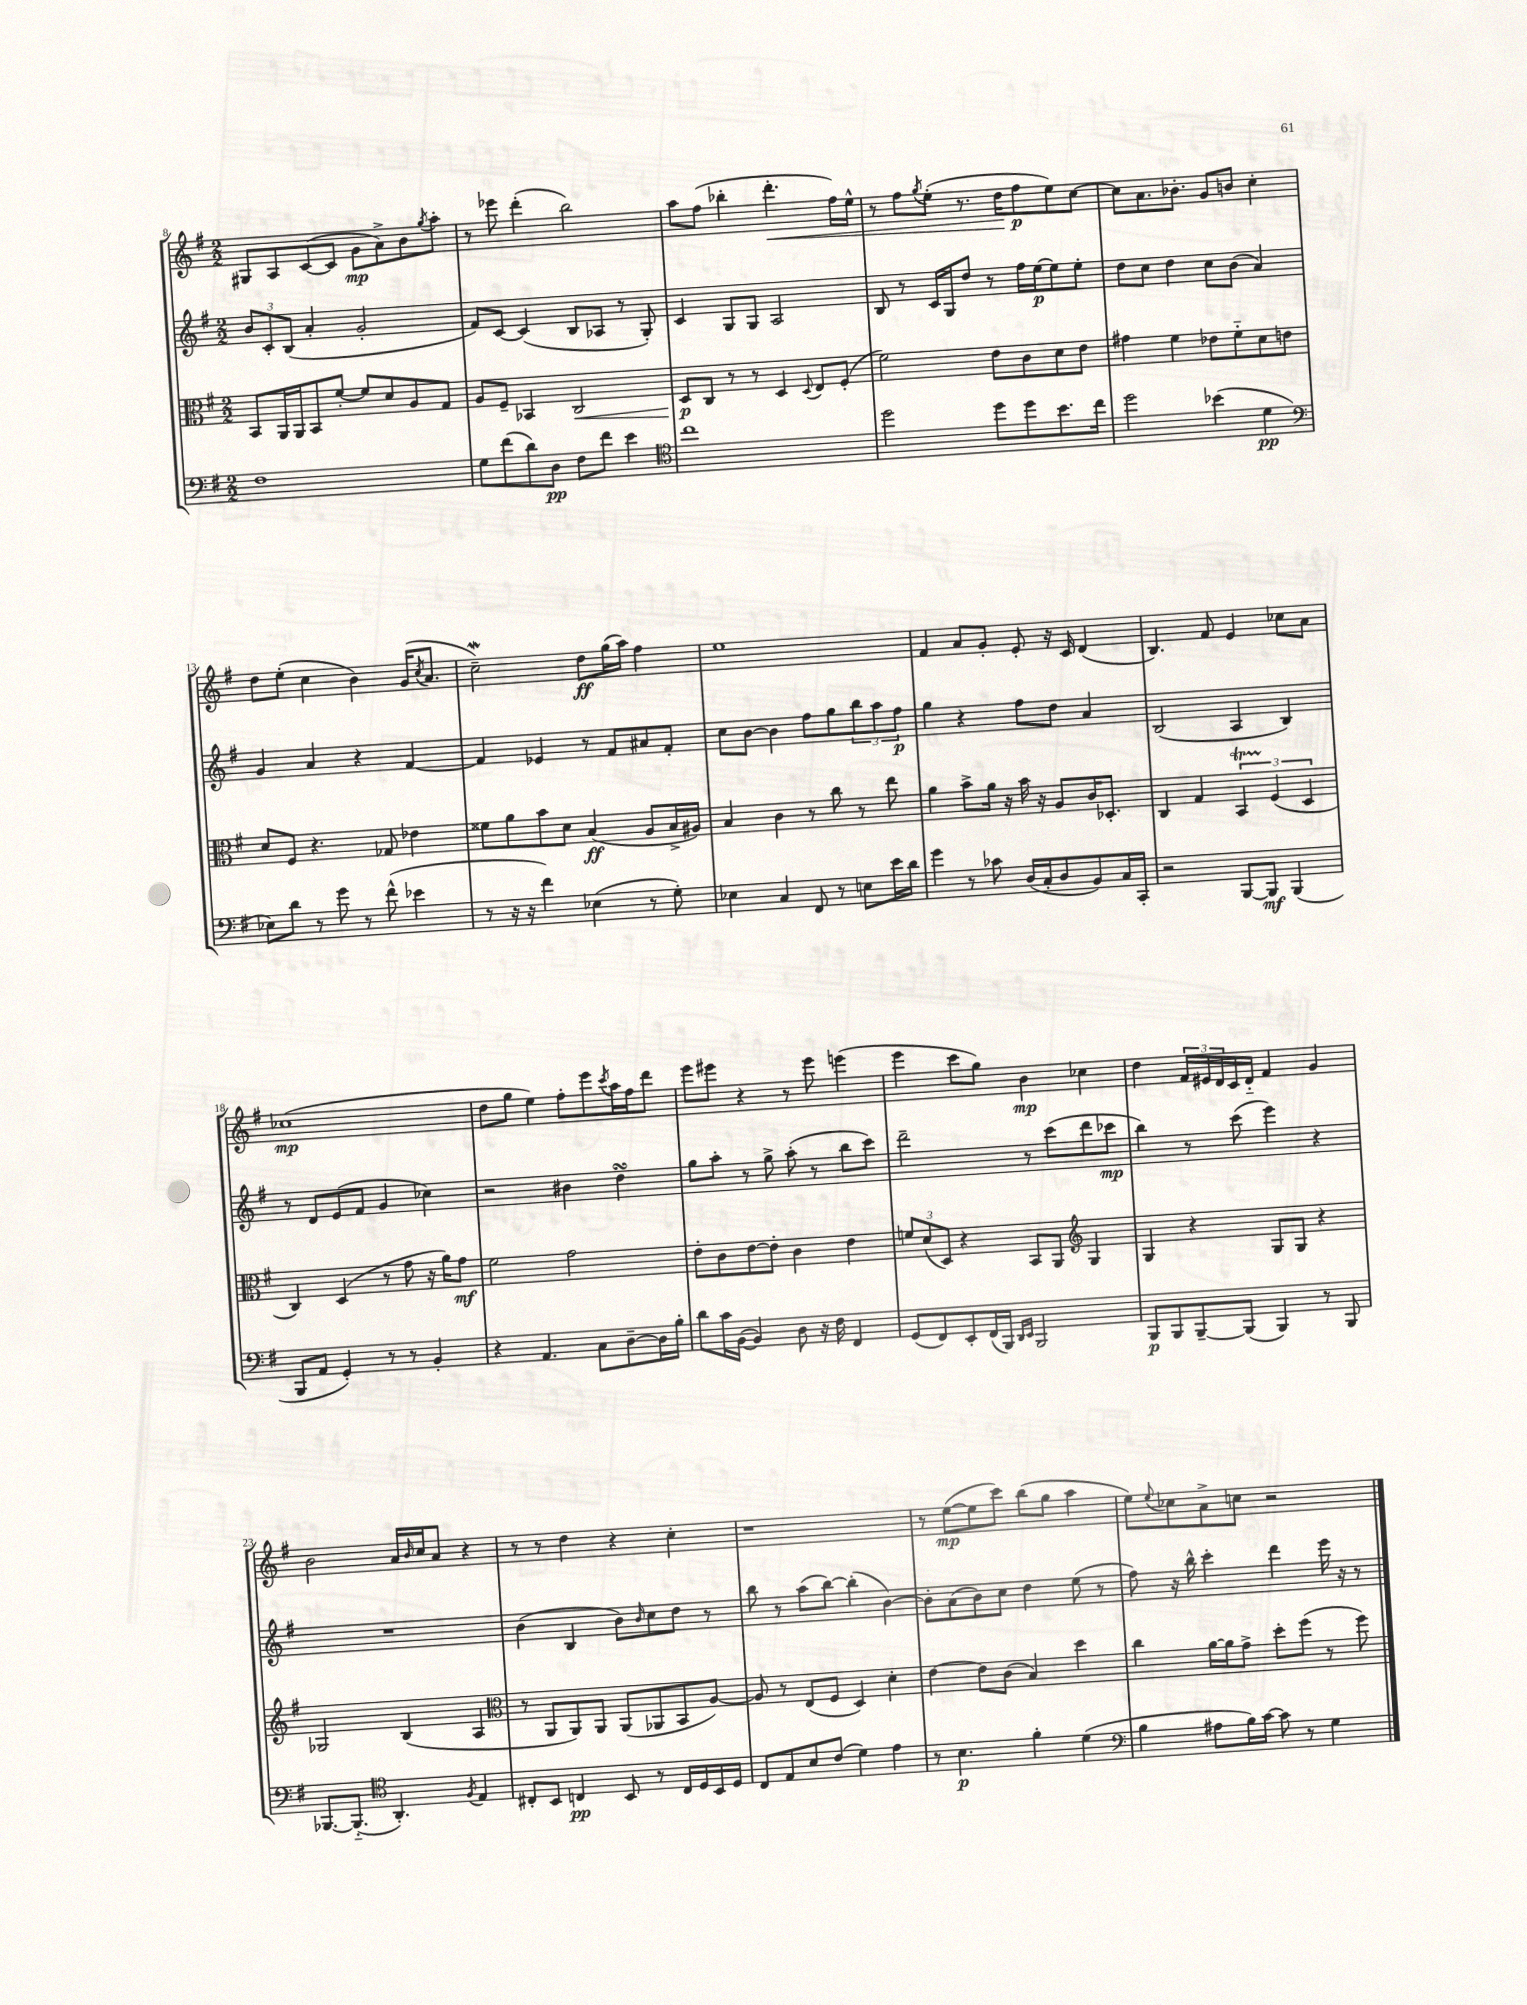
<<
\new StaffGroup <<
\new Staff = "s0" {
    \clef treble \key g \major \numericTimeSignature \time 2/2
    gis8 a8 c'8~( c'8 g'8\mp a'8->) b'8 \acciaccatura { g''8 } a''8-. |
    r8 ees'''8 d'''4-.( b''2) |
    a''8 fis''8( bes''4-. d'''4.-.\< fis''16) e''16-^ |
    r8 fis''8 \acciaccatura { g''8 } e''8-.( r8. d''16\! fis''8\p e''8) c''8~ |
    c''8 a'8. bes'8.-. g'8 b'8 c''4-. |
    d''8 e''8-.( c''4 b'4) g'16( \acciaccatura { c''8 } a'8. |
    c''2--\mordent) d''8\ff g''16( a''16) fis''4 |
    e''1 |
    fis'4 a'8 g'8-. e'8-. r16 c'16 d'4( |
    b4.) fis'8 e'4 ces''8 a'8 |
    ces''1\mp( |
    d''8 g''8 e''4) fis''8-. e'''8 \acciaccatura { c'''8 } a''16 fis''16 d'''8 |
    e'''8 eis'''8 r4 r8 eis'''8 e'''4( |
    e'''4 c'''8 g''8) b'4\mp ces''4 |
    d''4 \tuplet 3/2 { fis'16 eis'16 d'16 } c'16 d'16-_ fis'4 g'4 |
    b'2 a'16 \grace { b'16 } c''16 a'8 r4 |
    r8 r8 d''4 r4 c''4-. |
    r1 |
    r8 e''8~\mp( e''8 c'''8) b''8( g''8 a''4 |
    e''8) \appoggiatura { e''8 } ces''8 a'8-> c''8 r2 \bar "|." |
}
\new Staff = "s1" {
    \clef treble \key g \major \numericTimeSignature \time 2/2
    \tuplet 3/2 { b'8 c'8-. b8( } a'4-. g'2-. |
    fis'8) c'8~ c'4( b8 aes8 r8 g8-.) |
    c'4 g8 g8 a2 |
    b8 r8 c'16 g16 d''8 r8 fis''16 e''16~\p e''8 e''8-. |
    d''8 c''8 d''4 c''8 b'8( a'4) |
    g'4 a'4 r4 fis'4~ |
    fis'4 ees'4 r8 fis'8 ais'8 fis'8-. |
    c''8 b'8~ b'4 fis''8 g''8 \tuplet 3/2 { b''8 a''8 fis''8\p } |
    g''4 r4 fis''8 d''8 a'4 |
    b2( a4 b4) |
    r8 d'8 e'8( fis'8 g'4 ces''4) |
    r2 bis'4 d''4\turn |
    g''8 a''8-. r8 g''8-> a''8-.( r8 b''8 c'''8) |
    d'''2-- r8 c'''8( d'''8 ces'''8\mp |
    b''4) r8 c'''8( e'''4) r4 |
    R1 |
    b'4( b4 b'8) \grace { b'16 } c''8 d''8 r8 |
    b''8 r8 a''8( b''8~) b''4-.( b'4~) |
    b'8-. a'8( b'8) c''8 d''4 e''8( r8 |
    fis''8) r16 b''16-^ c'''4-. d'''4 e'''16 r16 r8 \bar "|." |
}
\new Staff = "s2" {
    \clef alto \key g \major \numericTimeSignature \time 2/2
    b,8 a,16 a,16 b,8 fis'8~-. fis'8 d'8 a8 g8 |
    a8 fis8-- bes,4 c2\< |
    d8\p\! c8 r8 r8 d4 \appoggiatura { d8 } e8 fis8-.( |
    fis'2) e'8 c'8 d'8 e'8 |
    gis'4 fis'4 ees'8 fis'8-_ d'8 e'8 |
    d'8 fis8 r4. ges8 ees'4 |
    fisis'8 a'8 b'8 d'8 b4\ff( a8 b16-> ais16) |
    b4 c'4 r8 c''8 r8 e''8 |
    a'4 b'8-> a'16 r16 b'16 r16 a8 c'16 des8.-. |
    c4 g4 \tuplet 3/2 { b,4\startTrillSpan fis4\stopTrillSpan( d4 } |
    c4) d4( r8 g'8 r16 a'16) g'8\mf |
    fis'2 g'2 |
    e'8-. c'8 e'8~ e'8-. c'4 e'4 |
    \tuplet 3/2 { f'8 d'8( d8) } r4 b,8 a,8 \clef treble g4 |
    g4 r4 g8 g8 r4 |
    ges2 b4( a4 |
    \clef alto r8 a,8 a,8) a,8 a,8( aes,8 b,8 a8~) |
    a8 r8 e8( fis8 d4) d'4-. |
    e'4~ e'8 c'8( b4) d''4 |
    c''4 a'16~ a'16 g'8-> d''8-. fis''8( r8 fis''8) \bar "|." |
}
\new Staff = "s3" {
    \clef bass \key g \major \numericTimeSignature \time 2/2
    fis1 |
    g8 fis'8( d'8) d8\pp fis8 fis'8 e'4 |
    \clef tenor c''1 |
    d''2 d''8 d''8 b'8. c''16 |
    d''2 bes'4( d'4\pp |
    \clef bass ees8) d'8 r8 g'8 r8 fis'8-^( ees'4 |
    r8 r16 r16 fis'4) ees4( r8 g8-.) |
    ees4 c4 fis,8 r8 e8 e'16 d'16 |
    g'4 r8 ces'8 d16( c16-. d8 b,8) c16 c,16-. |
    r2 b,,8~ b,,8\mf b,,4( |
    b,,8 a,8 g,4-.) r8 r8 b,4-. |
    r4 a,4. c8 d8~-- d16 b16-. |
    d'8 c'16 b,16~( b,4) d8 r16 fis16 fis,4 |
    g,8( fis,8) e,8-. fis,16( b,,16) \grace { d,16 e,16 } b,,2 |
    b,,8\p b,,8 b,,8~-- b,,8( b,,4) r8 b,,8 |
    bes,,8.~ bes,,8.-_( \clef tenor a,4.-.) \acciaccatura { fis8 } e4 |
    cis8-. b,8 c4\pp b,8 r8 c16 d16 b,16 d16 |
    c8 e8 b8 c'8( d'4) e'4 |
    r8 b4.\p fis'4-. d'4( |
    \clef bass b4 ais8 b16) c'16~ c'8 r8 g4 \bar "|." |
}
>>
>>
\layout { \context { \Score currentBarNumber = #8 } }
